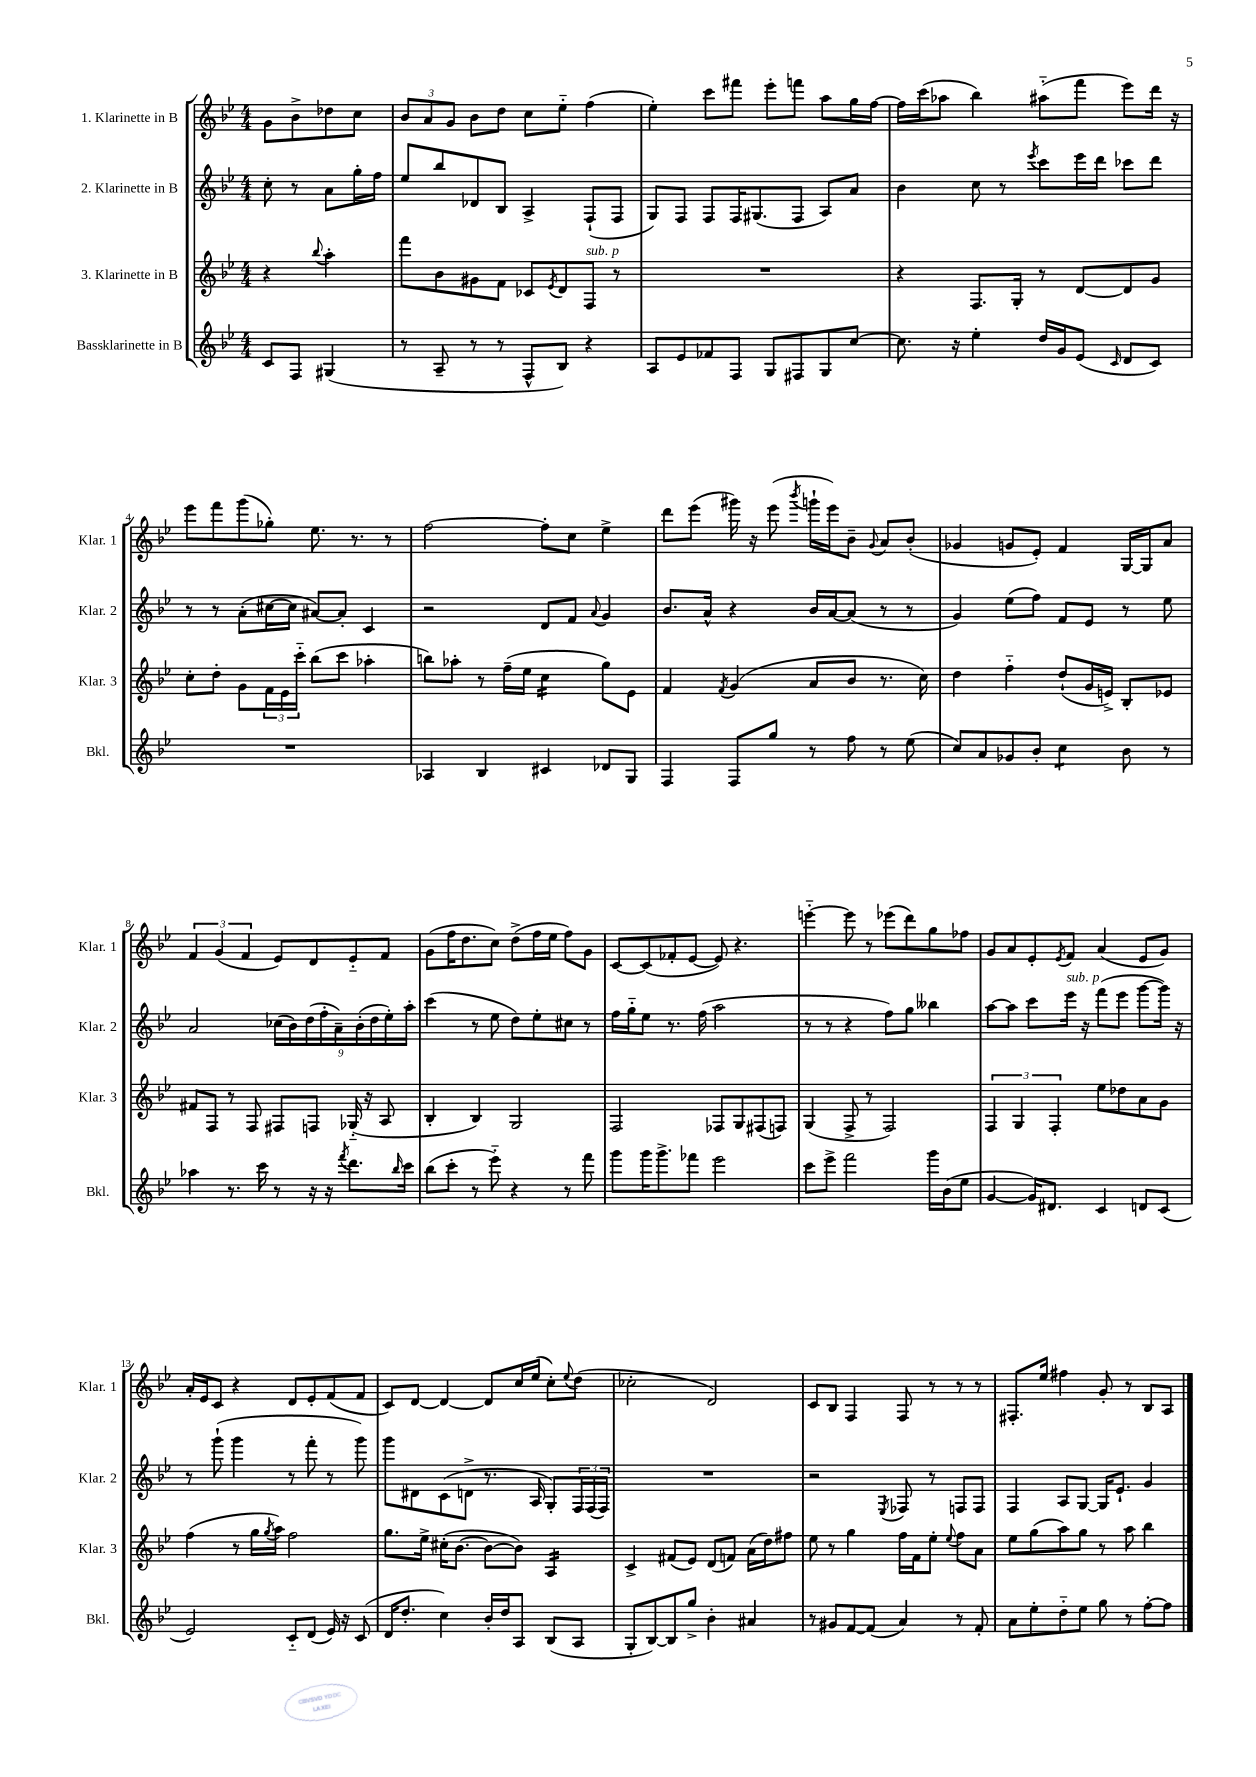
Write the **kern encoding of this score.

**kern	**kern	**kern	**kern
*staff4	*staff3	*staff2	*staff1
*clefG2	*clefG2	*clefG2	*clefG2
*k[b-e-]	*k[b-e-]	*k[b-e-]	*k[b-e-]
*M4/4	*M4/4	*M4/4	*M4/4
8c	4r	8cc'	8g
8F	.	8r	8b-^
.	8qqbb-	.	.
(4G#	4aa'	8a	8dd-
.	.	16gg'	8cc
.	.	16ff	.
=	=	=	=
8r	8fff	8ee-	12b-
.	.	.	12a
8A~	8b-	8bb-	.
.	.	.	12g
8r	8g#	8d-	8b-
8r	8f	8B-	8dd
8F^^	8c-	4A^	8cc
.	8qe-	.	.
8B-)	8d	.	8ee-'~
4r	8F	(8F`	(4ff
.	8r	8F	.
=	=	=	=
8A	1r	8G)	4ee-')
8e-	.	8F	.
8f-	.	8F	8ccc
8F	.	16F	8fff#
.	.	(8.G#	.
8G	.	.	8eee-'
8F#	.	8F	8fff
8G	.	8A)	8aa
[8cc	.	8a	16gg
.	.	.	[16ff
=	=	=	=
8.cc]	4r	4b-	16ff]
.	.	.	(16ccc
.	.	.	8aa-
16r	.	.	.
4ee-'	8.F	8cc	4bb-)
.	.	8r	.
.	16G'	.	.
.	.	8qeee-	.
16dd	8r	8ccc	(8aa#'~
16g	.	.	.
(8e-	[8d	16eee-	8fff
.	.	16ddd	.
16qqc	.	.	.
8d	8d]	8ccc-	8eee-)
8c)	8g	8ddd	16ddd
.	.	.	16r
=	=	=	=
1r	8cc'	8r	8eee-
.	8dd'	8r	8fff
.	8g	(8a'	(8ggg
.	24f	[16cc#	8gg-')
.	24e-	.	.
.	.	16cc#]	.
.	24ccc'~	.	.
.	(8bb-	[8a#)	8.ee-
.	8ccc	8a#']	.
.	.	.	8.r
.	4aa-'	4c	.
.	.	.	8r
=	=	=	=
4A-	8bb)	2r	[2ff
.	8aa-'	.	.
4B-	8r	.	.
.	(16ff~	.	.
.	16ee-	.	.
4c#	4cc	8d	8ff']
.	.	8f	8cc
.	.	8qqa	.
8d-	8gg)	4g	4ee-^
8G	8e-	.	.
=	=	=	=
4F	4f	8.b-	8ddd
.	.	.	(8eee-
.	.	16a^^	.
.	8qf	.	.
8F	(4g	4r	16ggg#)
.	.	.	16r
8gg	.	.	(8eee-
.	.	.	8qbbb-
8r	8a	16b-	16ggg`
.	.	[16a	16eee-)
8ff	8b-	(8a]	8b-~
.	.	.	8qqg
8r	8.r	8r	8a
(8ee-	.	8r	(8b-'
.	16cc)	.	.
=	=	=	=
8cc)	4dd	4g)	4g-
8a	.	.	.
8g-	4ff'~	(8ee-	8g
8b-'	.	8ff)	8e-')
4cc	(8dd`	8f	4f
.	16g	8e-	.
.	16e^)	.	.
8b-	8B-'	8r	[16G
.	.	.	16G]
8r	8e-	8ee-	8a
=	=	=	=
4aa-	8f#	2a	6f
.	8F	.	.
.	.	.	(6g
8.r	8r	.	.
.	.	.	6f
.	8F	.	.
16ccc	.	.	.
8r	8F#	(18cc-	8e-)
.	.	18b-)	.
.	.	(18dd	.
16r	8F	.	8d
.	.	18ff'	.
16r	.	.	.
.	.	18a~)	.
8qfff	.	.	.
8.ddd	(16G-'~	.	8e-'~
.	.	(18b-'	.
.	16r	.	.
.	.	18dd	.
.	8A	.	8f
.	.	18ee-')	.
16qqbb-	.	.	.
16ccc	.	.	.
.	.	18aa'	.
=	=	=	=
(8bb-	4B-'	(4ccc	(8g
8ccc'	.	.	16ff
.	.	.	8.dd
8r	4B-)	8r	.
8eee-'~)	.	8ee-	8cc)
4r	2G	8dd)	(8dd^
.	.	8ee-'	16ff
.	.	.	16ee-
8r	.	8cc#	8ff)
8fff	.	8r	8g
=	=	=	=
8ggg	2F	16ff	[8c
.	.	16gg'~	.
16ggg	.	8ee-	(8c]
8.ggg^	.	.	.
.	.	8.r	8f-'
8fff-	.	.	[8e-
.	.	(16ff	.
2eee-	8F-	2aa	8e-])
.	8G	.	4.r
.	(8F#	.	.
.	8F)	.	.
=	=	=	=
8ccc	(4G	8r	[4eee'~
8eee-^	.	8r	.
2fff	8F^	4r	8eee]
.	8r	.	8r
.	2F)	8ff)	(8eee-
.	.	8gg	8ddd)
16ggg	.	4bb--	8gg
(16b-	.	.	.
8ee-	.	.	8ff-
=	=	=	=
[4g	6F	[8aa	8g
.	.	8aa]	8a
.	6G	.	.
16g])	.	8ccc	8e-'
8.d#	.	.	.
.	6F'	.	.
.	.	.	8qe-
.	.	16eee-	8f
.	.	16r	.
4c	8ee-	(8fff	(4a
.	8dd-	8eee-	.
8d	8a	[8ggg	8e-
(8c	8g	16ggg])	8g)
.	.	16r	.
=	=	=	=
2e-)	(4ff	8r	16a'
.	.	.	16e-
.	.	(8ggg`	8c
.	8r	4ggg	4r
.	16gg	.	.
.	8qgg	.	.
.	16aa)	.	.
8c'~	2ff	8r	8d
(8d	.	8fff'	8e-'
16e-)	.	8r	(8f
16r	.	.	.
(8c	.	8ggg)	8f
=	=	=	=
16d	8.gg	8ggg	8c)
8.dd'	.	.	.
.	.	8d#	[8d
.	16ee-^	.	.
4cc)	(16cc#'	(8c	4d_
.	[8.b-	.	.
.	.	8d^	.
16b-'	8b-_	8.r	8d]
16dd	.	.	.
8A	8b-])	.	16cc
.	.	16A	(16ee-
(8B-	4A	8G')	8cc')
.	.	.	8qqee-
8A	.	24F	(8dd
.	.	(24F	.
.	.	24F)	.
=	=	=	=
8G'	4c^	1r	2cc-'
[8B-)	.	.	.
8B-]	(8f#	.	.
8gg^	8e-)	.	.
4b-'	(8d	.	2d)
.	8f)	.	.
4a#	(16a	.	.
.	16dd)	.	.
.	8ff#	.	.
=	=	=	=
8r	8ee-	2r	8c
8g#	8r	.	8B-
[8f	4gg	.	4F
(8f]	.	.	.
.	.	8qE-	.
4a)	16ff	8F-	8F
.	16f	.	.
.	8ee-'	8r	8r
.	8qqee-	.	.
8r	8ff	8F	8r
8f'	8a	8F	8r
=	=	=	=
8a	8ee-	4F	8.F#'
8ee-'	(8gg	.	.
.	.	.	16ee-
8dd'~	8aa)	8A	4ff#
8ee-	8gg	[8G	.
8gg	8r	16G]	8g'
.	.	8.e-`	.
8r	8aa	.	8r
[8ff'	4bb-	4g	8B-
8ff]	.	.	8A
==	==	==	==
*-	*-	*-	*-
